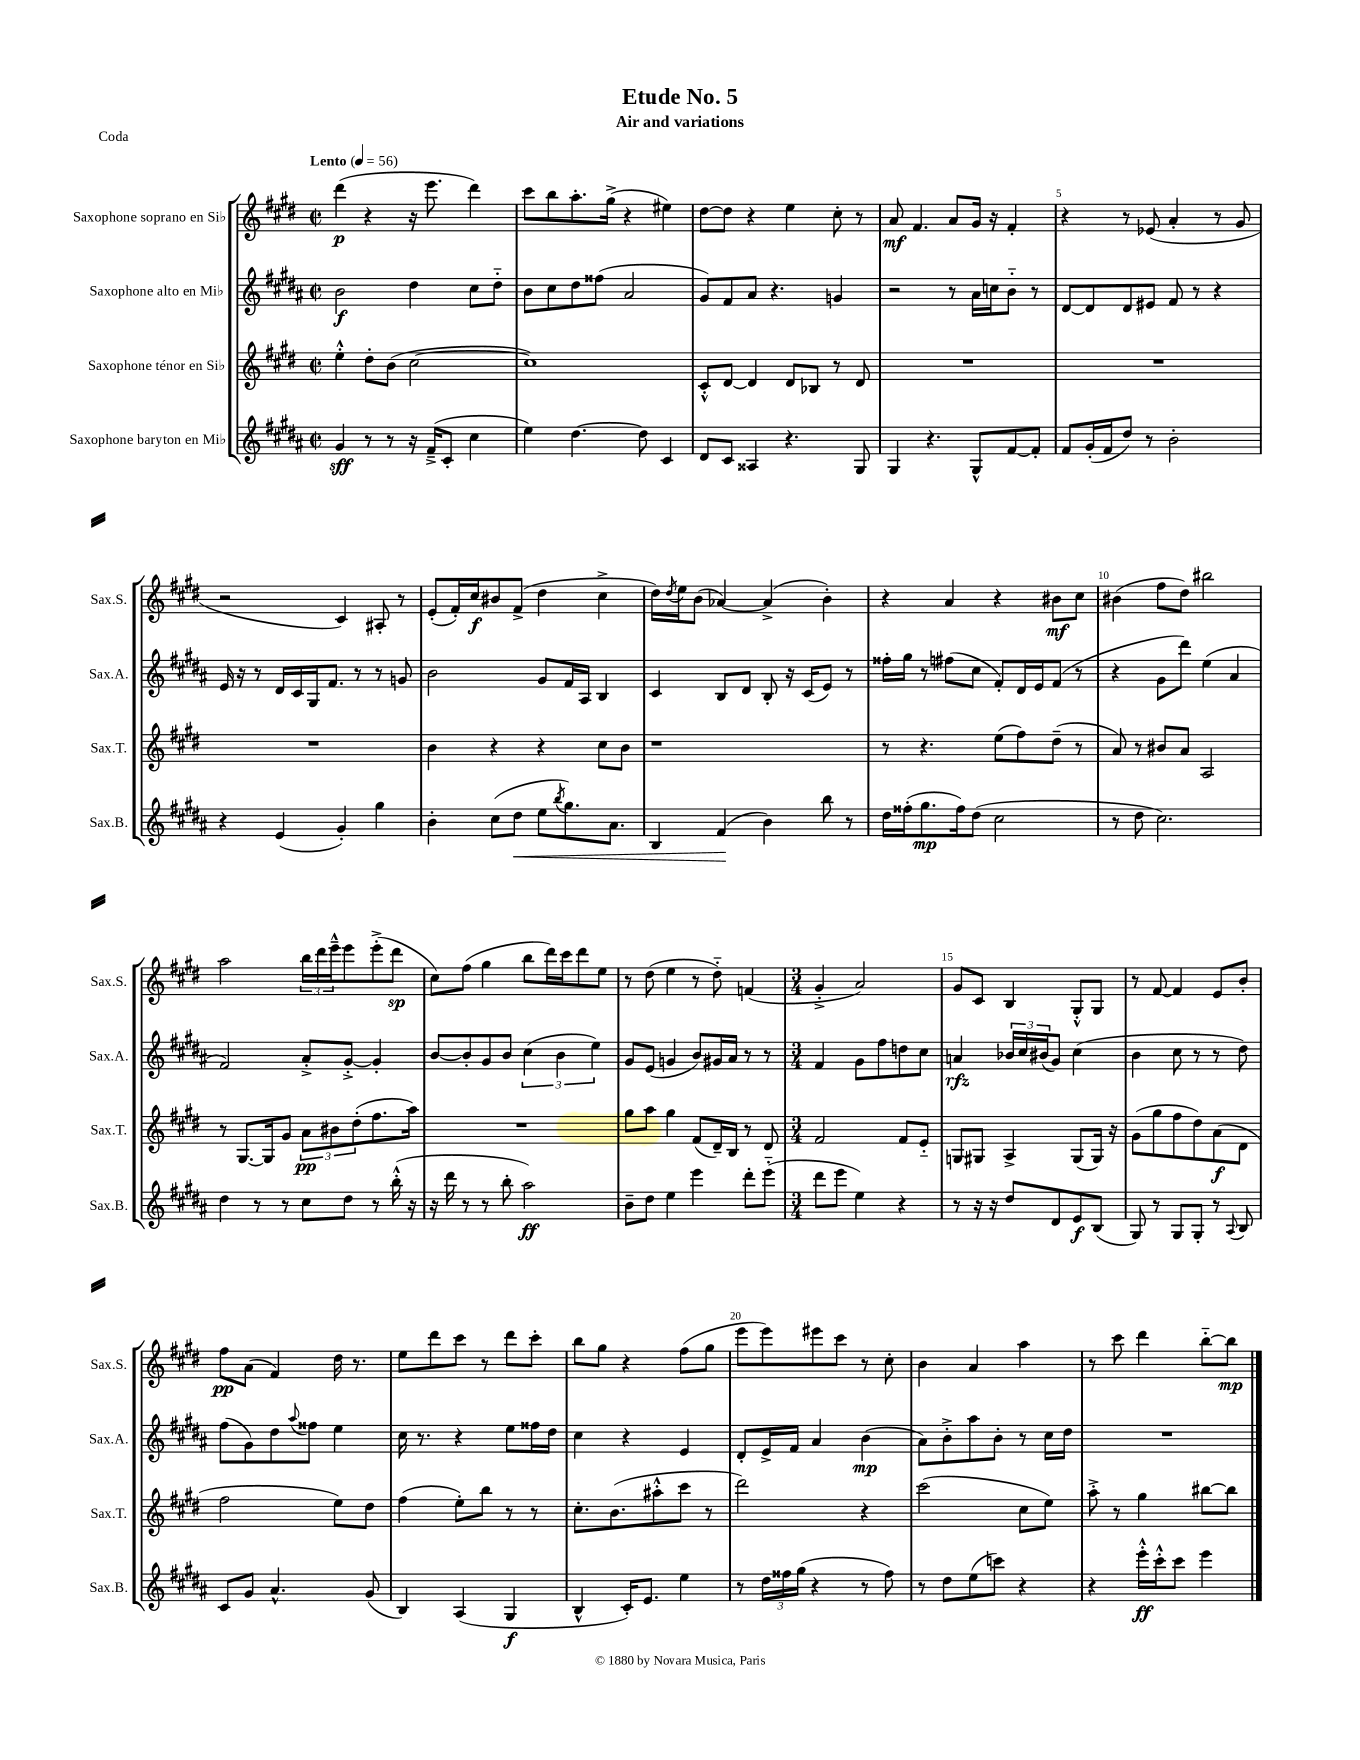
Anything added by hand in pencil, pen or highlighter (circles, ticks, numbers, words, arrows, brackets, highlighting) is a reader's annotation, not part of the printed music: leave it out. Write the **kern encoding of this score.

**kern	**kern	**kern	**kern
*staff4	*staff3	*staff2	*staff1
*clefG2	*clefG2	*clefG2	*clefG2
*k[f#c#g#d#a#]	*k[f#c#g#d#]	*k[f#c#g#d#a#]	*k[f#c#g#d#]
*M2/2	*M2/2	*M2/2	*M2/2
*met(c|)	*met(c|)	*met(c|)	*met(c|)
*MM56	*MM56	*MM56	*MM56
4g#	4ee'^^	2b	(4ddd#
8r	8dd#'	.	4r
8r	(8b	.	.
16r	[2cc#	4dd#	16r
(16f#~^	.	.	8.eee
8c#'	.	.	.
4cc#	.	8cc#	4ddd#)
.	.	8dd#'~	.
=	=	=	=
4ee)	1cc#])	8b	8ccc#
.	.	8cc#	8bb
[4.dd#	.	8dd#	8.aa'
.	.	(8ff##	.
.	.	.	(16gg#^
.	.	2a#	4r
8dd#]	.	.	.
4c#	.	.	4ee#)
=	=	=	=
8d#	8c#'^^	8g#)	[8dd#
8c#	[8d#	8f#	8dd#]
4A##	4d#]	8a#	4r
.	.	4.r	.
4.r	8d#	.	4ee
.	8B-	.	.
.	8r	4g	8cc#'
8G#	8d#	.	8r
=	=	=	=
4G#	1r	2r	8a
.	.	.	4.f#
4.r	.	.	.
.	.	8r	8a
8G#^^	.	16a#	16g#
.	.	16cc	16r
[8f#	.	8b'~	4f#'
8f#']	.	8r	.
=	=	=	=
8f#	1r	[8d#	4r
(16g#'	.	8d#]	.
16f#	.	.	.
8dd#)	.	8d#	8r
8r	.	8e#	(8e-
2b'	.	8f#	4a'
.	.	8r	.
.	.	4r	8r
.	.	.	8g#
=	=	=	=
4r	1r	16e	2r
.	.	16r	.
.	.	8r	.
(4e	.	16d#	.
.	.	16c#	.
.	.	16G#	.
.	.	8.f#	.
4g#')	.	.	4c#)
.	.	8r	.
4gg#	.	8r	8A#'
.	.	8g	8r
=	=	=	=
4b'	4b	2b	(8e'
.	.	.	16f#')
.	.	.	16cc#
(8cc#	4r	.	8b#
8dd#	.	.	(8f#^
8ee	4r	8g#	4dd#
8qbb	.	.	.
8.gg#)	.	16f#	.
.	.	16A#	.
.	8cc#	4B	4cc#^
8.a#	.	.	.
.	8b	.	.
=	=	=	=
4B	1r	4c#	16dd#)
.	.	.	8qdd#
.	.	.	16ee
.	.	.	(8b
(4f#	.	8B	[4a-)
.	.	8d#	.
4b)	.	8B'	(4a-^]
.	.	16r	.
.	.	(16c#	.
8bb	.	8e)	4b')
8r	.	8r	.
=	=	=	=
16dd#	8r	16ff##'	4r
(16ff##'	.	16gg#	.
8.gg#	4.r	8r	.
.	.	(8ff#	4a
16ff##)	.	.	.
(8dd#	.	8cc#	.
2cc#	(8ee	8f#')	4r
.	8ff#)	16d#	.
.	.	16e	.
.	(8dd#~	(8f#	8b#
.	8r	8r	8cc#
=	=	=	=
8r	8a)	4r	(4b#
8dd#	8r	.	.
2.cc#)	8b#	8g#	8ff#
.	8a	8ddd#)	8dd#)
.	2A	(4ee	2bb#
.	.	4a#	.
=	=	=	=
4dd#	8r	2f#)	2aa
.	[8.G#	.	.
8r	.	.	.
.	16G#]	.	.
8r	8g#	.	.
8cc#	12a	8a#'^	24bb
.	.	.	24ddd#
.	12b#	.	24eee~^^
8dd#	.	[8g#'^	8eee
.	(12dd#'	.	.
8r	8.ff#	4g#']	(8eee'^
(16bb'^^	.	.	8ddd#
16r	16aa)	.	.
=	=	=	=
16r	1r	[8b	8cc#)
16ddd#	.	.	.
8r	.	8b']	(8ff#
8r	.	8g#	4gg#
8bb'	.	8b	.
2aa#)	.	(6cc#	8bb
.	.	.	16ddd#)
.	.	6b	.
.	.	.	16ccc#
.	.	.	8ddd#
.	.	6ee)	.
.	.	.	8ee
=	=	=	=
8b~	8gg#	8g#	8r
8dd#	8aa	(8e	(8dd#
4ee	4gg#	4g	4ee
4eee	(8f#	8b)	8r
.	16d#~)	16g#	8dd#'~)
.	16B	16a#	.
8ddd#'	8r	8r	(4f
(8eee'~	8d#	8r	.
=	=	=	=
*M3/4	*M3/4	*M3/4	*M3/4
8ddd#	2f#	4f#	4g#'^
8eee	.	.	.
4ee)	.	8g#	2a)
.	.	8ff#	.
4r	8f#	8dd	.
.	8e'~	8cc#	.
=	=	=	=
8r	8G	4a	8g#
16r	8G#	.	8c#
16r	.	.	.
8dd#	4A^	24b-	4B
.	.	24cc#	.
.	.	(24b#	.
8d#	.	8g#)	.
8e	(8G#	(4cc#	8G#'^^
(8B	16G#)	.	8G#
.	16r	.	.
=	=	=	=
8G#)	(8g#	4b	8r
8r	8gg#	.	[8f#
8G#	8ff#	8cc#	4f#]
8G#'	8dd#)	8r	.
8r	(8a	8r	8e
8qqA#	.	.	.
8B	8d#	8dd#)	8b'
=	=	=	=
8c#	2ff#	(8ff#	8ff#
8g#	.	8g#)	(8a
4.a#^^	.	8dd#	4f#)
.	.	8qqaa#	.
.	.	8ff##	.
.	8ee)	4ee	16dd#
.	.	.	8.r
(8g#	8dd#	.	.
=	=	=	=
4B)	(4ff#	16cc#	8ee
.	.	8.r	.
.	.	.	8ddd#
(4A#	8ee')	4r	8ccc#
.	8bb	.	8r
4G#	8r	8ee	8ddd#
.	8r	16ff##	8ccc#'
.	.	16dd#	.
=	=	=	=
4B^^	8.cc#'	4cc#	8bb
.	.	.	8gg#
.	(8.b	.	.
16c#')	.	4r	4r
8.e	.	.	.
.	8aa#'^^	.	.
4ee	8ccc#	4e	(8ff#
.	8r	.	8gg#
=	=	=	=
8r	2ddd#)	8d#'	8eee
24dd#	.	16e^	8eee)
24ff##	.	.	.
.	.	16f#	.
(24gg#	.	.	.
4r	.	4a#	8eee#
.	.	.	8ccc#
8r	4r	(4b	8r
8ff##)	.	.	8cc#'
=	=	=	=
8r	(2ccc#	8a#)	4b
8dd#	.	8b'^	.
(8ee	.	8aa#	4a
8ccc)	.	8b'	.
4r	8cc#	8r	4aa
.	8ee)	16cc#	.
.	.	16dd#	.
=	=	=	=
4r	8aa'^	2.r	8r
.	8r	.	8ccc#
16eee'^^	4gg#	.	4ddd#
16ccc#'^^	.	.	.
8ccc#	.	.	.
4eee	[8bb#	.	[8bb'~
.	8bb#]	.	8bb]
==	==	==	==
*-	*-	*-	*-
